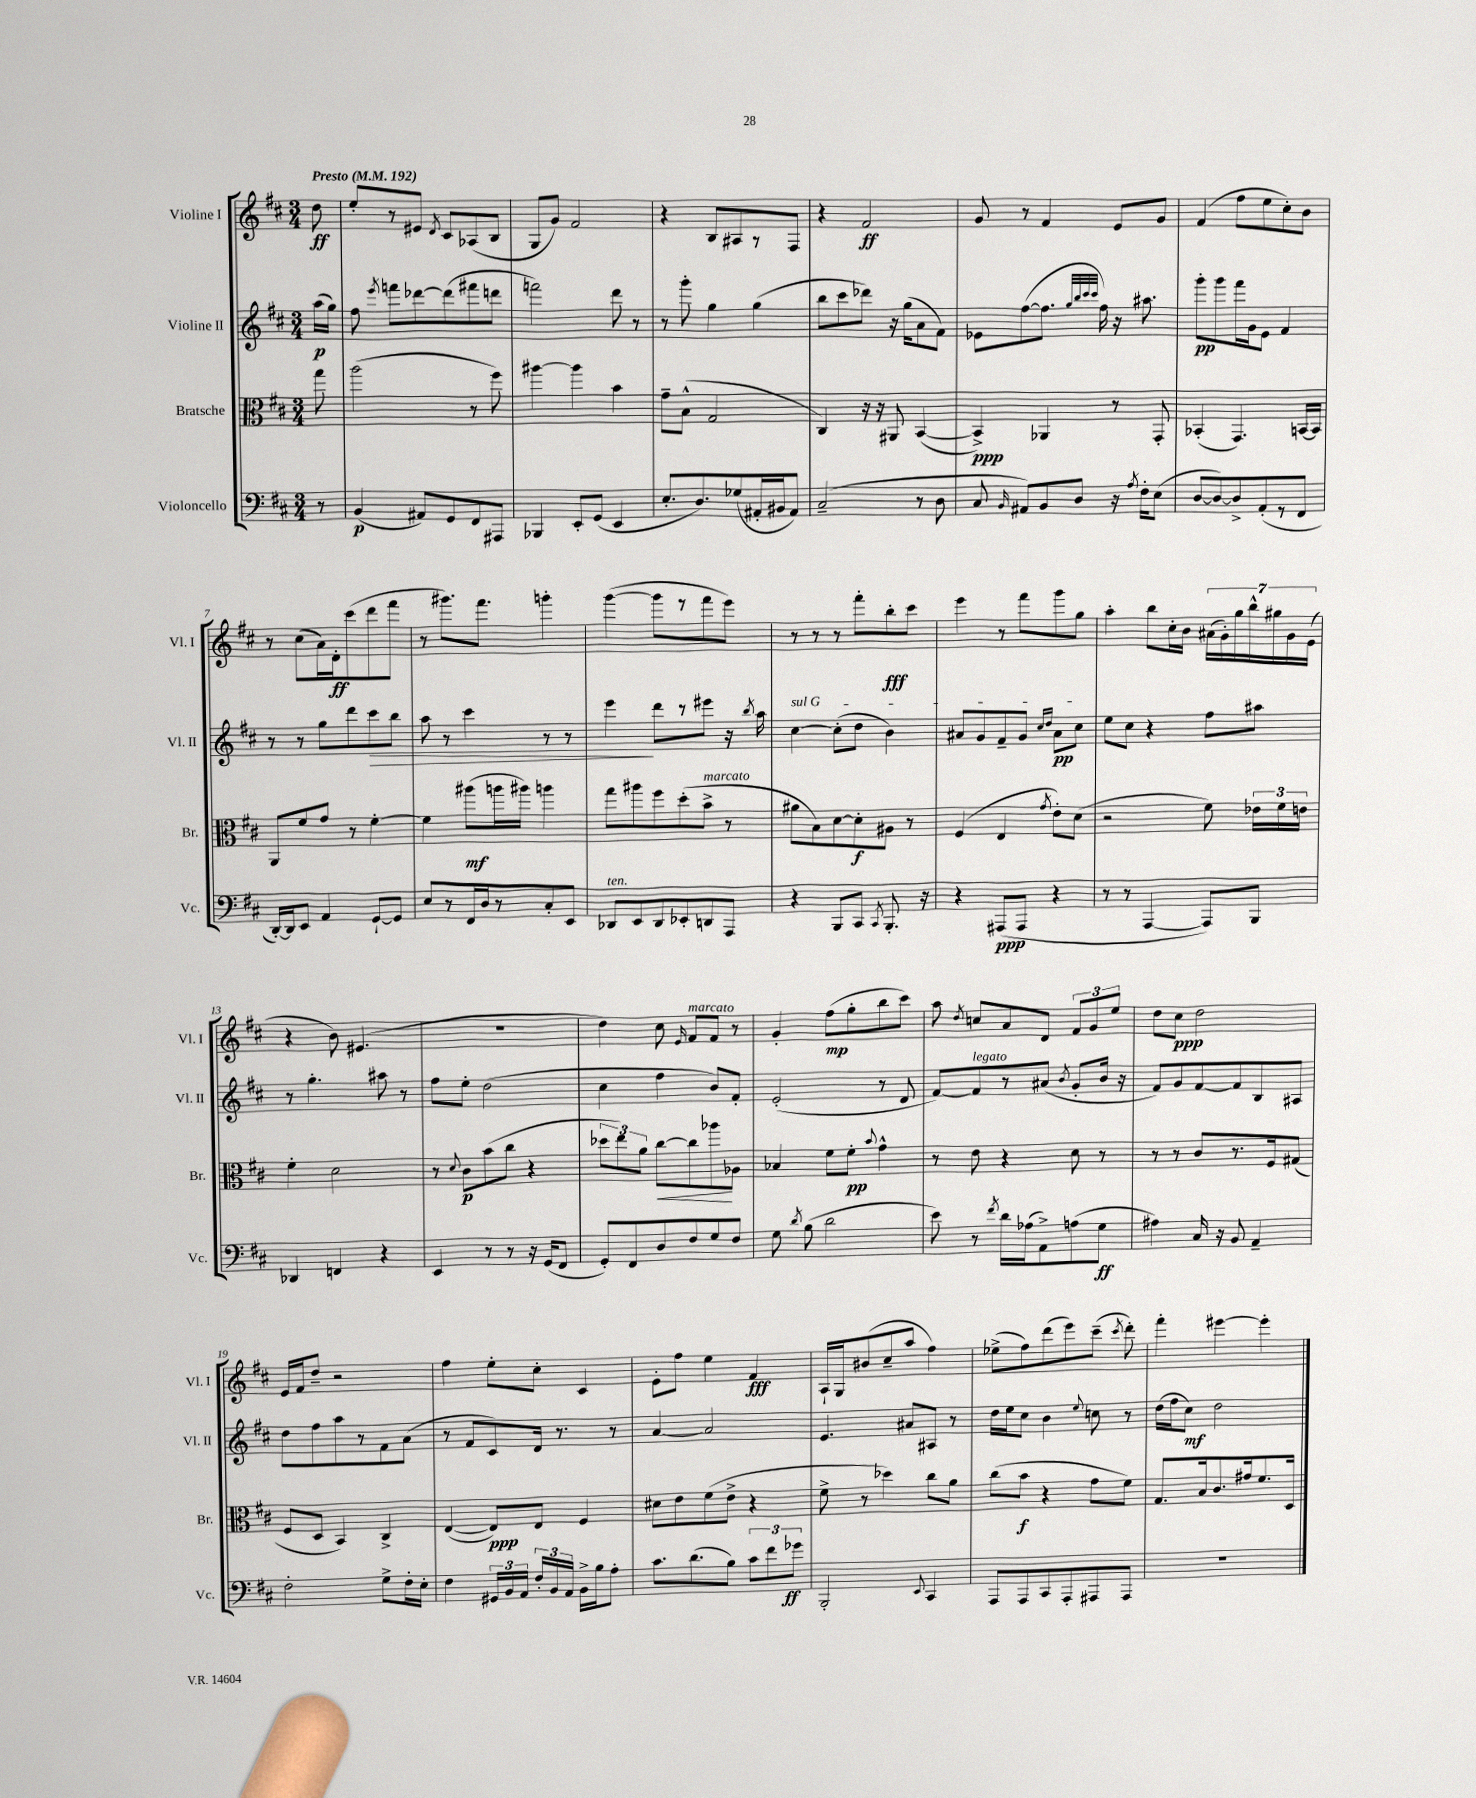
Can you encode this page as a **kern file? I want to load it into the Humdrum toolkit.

**kern	**kern	**kern	**kern
*staff4	*staff3	*staff2	*staff1
*clefF4	*clefC3	*clefG2	*clefG2
*k[f#c#]	*k[f#c#]	*k[f#c#]	*k[f#c#]
*M3/4	*M3/4	*M3/4	*M3/4
*MM192	*MM192	*MM192	*MM192
8r	8gg\	(16aa\LL	8dd\
.	.	16gg\JJ)	.
=	=	=	=
(4BB/	(2aa\	8ff#\	8ee'/L
.	.	8qeee/	.
.	.	8fff\L	8r
8AA#/L)	.	[8ddd-\	8e#/J
.	.	.	8qd/
8GG/	.	(8ddd-\]	8c#/L
8FF#/	8r	8fff#\	(8A-/
8AAA#/J	8ff#\)	8ddd\J	8B/J
=	=	=	=
4BBB-/	[4aa#\	2fff\)	8G/L
.	.	.	8g/J)
8EE'/L	4aa#\]	.	2f#/
(8GG/J	.	.	.
4EE/	4b\	8ddd\	.
.	.	8r	.
=	=	=	=
8.E'/L	8g~\L	8r	4r
.	(8B^^\J	8ggg'\	.
8.D/)	.	.	.
.	2G/	4gg\	8B/L
(8G-/	.	.	8A#/
16AA#'/L	.	(4gg\	8r
16BB#/J	.	.	.
8AA#/J)	.	.	8F#/J
=	=	=	=
(2C#~/	4C#/)	8bb\L	4r
.	.	8ccc#\	.
.	16r	8ddd-\J)	2f#/
.	16r	.	.
.	8AA#/	16r	.
.	.	(16gg\LK	.
8r	([4BB/	8a\	.
8D\	.	8f#\J)	.
=	=	=	=
8C#/	4BB^/])	8e-\L	8g/
16qqBB/	.	.	.
8AA#/L)	.	([8ff#\	8r
8BB/	4AA-/	8.ff#\]J	4f#/
8D/J	.	.	.
.	.	32qqgg/LLL	.
.	.	32qqbb/	.
.	.	32qqccc#/	.
.	.	32qqccc#/JJJ	.
.	.	16ff#\)	.
16r	8r	16r	8e/L
8qA/	.	.	.
16F#'\LK	.	8.aa#\	.
(8E\J	8GG'/	.	8g/J
=	=	=	=
[8D/L	(4BB-'/	8ggg'\L	(4f#/
8D/_)	.	8ggg\	.
8D^/]	4.GG/)	16fff#\L	8ff#\L
.	.	16g\J	.
(8AA'/	.	8e\J	8ee\
8r	.	4f#/	8cc#'\)
8FF#/J	[16BB/LL	.	8b\J
.	16BB/]JJ	.	.
=	=	=	=
[16DD'/LL)	8AA/L	8r	8r
16DD/]J	.	.	.
8EE/J	8f#/	8r	(8cc#\L
4AA/	8g/J	8gg\L	16a\L)
.	.	.	16d'\J
.	8r	8ddd\	(8ccc#\
[8GG`/L	[4f#'\	8ccc#\	8ddd\
8GG/]J	.	8bb\J	8fff#\J
=	=	=	=
8E/L	4f#\]	8aa\	8r
8r	.	8r	8.ggg#\L)
16FF#/L	(8aa#\L	4ccc#\	.
16D/J	.	.	8.fff#\J
8r	16aa\L	.	.
.	16aa#\JJ)	.	.
8C#'/	4aa\	8r	4ggg'\
8EE/J	.	8r	.
=	=	=	=
8DD-/L	8gg\L	4eee\	([4ggg\
8EE/	8aa#\	.	.
8DD-/	8ff#\	8ddd\L	8ggg\]L
8EE-'/	(8dd'\	8r	8r
8DD/	8b^\J	8eee#\J	8fff#\
8AAA/J	8r	16r	8eee\J)
.	.	8qbb/	.
.	.	16aa\	.
=	=	=	=
4r	8a#\L	[4cc#\	8r
.	8B\)	.	8r
8BBB/L	[8d\	(8cc#'\]L	8r
8CC#/J	8d'\]	8dd\J	8fff#'\L
8qCC#/	.	.	.
8.BBB'/	8A#\J	4b\)	8bb'\
.	8r	.	8ccc#\J
16r	.	.	.
=	=	=	=
4r	(4F#/	8a#/L	4eee\
.	.	8g/	.
(8AAA#/L	4E/	8f#~/	8r
8AAA#/J	.	8g/J	8fff#\L
.	.	16qqcc#/LL	.
.	8qg/	16qqdd/JJ	.
4r	8e'\L)	8a#\L	8ggg\
.	(8d\J	8cc#\J	8gg\J
=	=	=	=
8r	2r	8ee\L	4aa'\
8r	.	8cc#\J	.
[4AAA/	.	4r	8bb\L
.	.	.	16cc#'\L
.	.	.	16b\JJ
8AAA/]L)	8f#\)	8ff#\L	(28a#\LL
.	.	.	28g'\)
.	.	.	28gg\
.	.	.	28bb^^\
8BBB/J	24e-\LL	8aa#\J	.
.	.	.	28gg#\
.	24f#\	.	.
.	.	.	28g\
.	24e\JJ	.	.
.	.	.	(28e\JJ
=	=	=	=
4DD-/	4f#'\	8r	4r
.	.	4.gg'\	.
4FF/	2d\	.	8b\)
.	.	.	(4.e#/
4r	.	8aa#\	.
.	.	8r	.
=	=	=	=
4EE/	8r	8ff#\L	2.r
.	8qqd/	.	.
.	8c#\L	8ee'\J	.
8r	(8b\	(2dd\	.
8r	8cc#\J	.	.
16r	4r	.	.
(16GG/LK	.	.	.
8FF#/J	.	.	.
=	=	=	=
8GG'/L)	12dd-\L	4cc#\	4dd\)
.	12ee\)	.	.
8FF#/	.	.	.
.	12a\J	.	.
8D/	[8cc#\L	4ff#\	8cc#\
.	.	.	16qqe/
8F#/	8cc#\]	.	8f#/L
8G/	8aa-\	8b/L)	8f#/J
8F#/J	8A-\J	8f#'/J	8r
=	=	=	=
8G\	4B-/	(2e'/	4g'/
8qd/	.	.	.
(8B\	.	.	.
2d\	8f#\L	.	(8ff#\L
.	8f#'\J	.	8gg'\
.	8qqb/	.	.
.	4g^^\	8r	8bb\
.	.	8d/	8ccc#\J)
=	=	=	=
8e\)	8r	[8f#/L)	8aa\
.	.	.	8qdd/
8r	8e\	8f#/]	8cc/L
8qf#/	.	.	.
16d\LL	4r	8r	8a/
(16A-\J	.	.	.
8AA^\)	.	(8a#/J	8d/J
.	.	8qb/	.
(8A\	8d\	8g'/L	12f#/L
.	.	.	12g/
8G\J	8r	16b/Jk	.
.	.	.	12ee/J
.	.	16r	.
=	=	=	=
4A#\)	8r	8f#/L)	8dd\L
.	8r	8g/	8cc#\J
16C#/	8c#/L	[8f#/	2dd\
16r	.	.	.
8BB/	8.r	8f#/]	.
4AA~/	.	8B/	.
.	16F#/k	.	.
.	(8G#/J	8A#/J	.
=	=	=	=
2F#'\	8F#/L	8dd\L	16e/LL
.	.	.	16f#/J
.	8D/J	8ff#\	8dd~/J
.	4BB/)	8aa\	2r
.	.	8r	.
8G^\L	4C#^/	8f#\	.
16F#'\L	.	(8a\J	.
16E'\JJ	.	.	.
=	=	=	=
4F#\	([4E/	8r	4ff#\
.	.	8f#/L	.
24GG#/LL	8E/]L)	8c#/)	8ee'\L
24BB/	.	.	.
24AA/JJ	.	.	.
24F#'/LL	8E/J	16d/Jk	8cc#'\J
24BB/	.	.	.
.	.	8.r	.
24AA/JJ	.	.	.
16BB^\LL	4F#/	.	4c#/
16B\J	.	.	.
8A'\J	.	8r	.
=	=	=	=
8.c#\L	8d#\L	[4a/	8e'\L
.	8e\	.	8ff#\J
(8.d\	.	.	.
.	(8f#\	2a/]	4ee\
8B\J)	8e^\J	.	.
12c#\L	4r	.	4f#/
12f#\	.	.	.
12g-\J	.	.	.
=	=	=	=
2BBB'/	8f#^\	4.e/	16A`/LL
.	.	.	16G/J
.	8r	.	(8b#/
.	4dd-\)	.	8cc#~/
.	.	8a#/L	8aa/J
8qqEE/	.	.	.
4CC#/	8cc#\L	8A#/J	4ff#\)
.	8a\J	8r	.
=	=	=	=
8AAA/L	(8cc#\L	16dd\LL	(8ee-^\L
.	.	16ee\J	.
8AAA/	8b\J	8cc#\J	8ff#\)
8CC#/	4r	4b\	(8ddd\
8AAA'/	.	.	8eee\)
.	.	8qqee/	.
8AAA#/	8g\L	8cc\	(8ccc#~\J
.	.	.	8qccc#/
8AAA#/J	8f#\J)	8r	8ddd'\)
=	=	=	=
2.r	8.G/L	(16dd\LL	4fff#'\
.	.	16ff#\J	.
.	.	8cc#\J)	.
.	16B/k	.	.
.	8.c#/	2dd\	[4eee#\
.	16g#/k	.	.
.	8.f#/	.	4eee#'\]
.	16D/Jk	.	.
==	==	==	==
*-	*-	*-	*-
